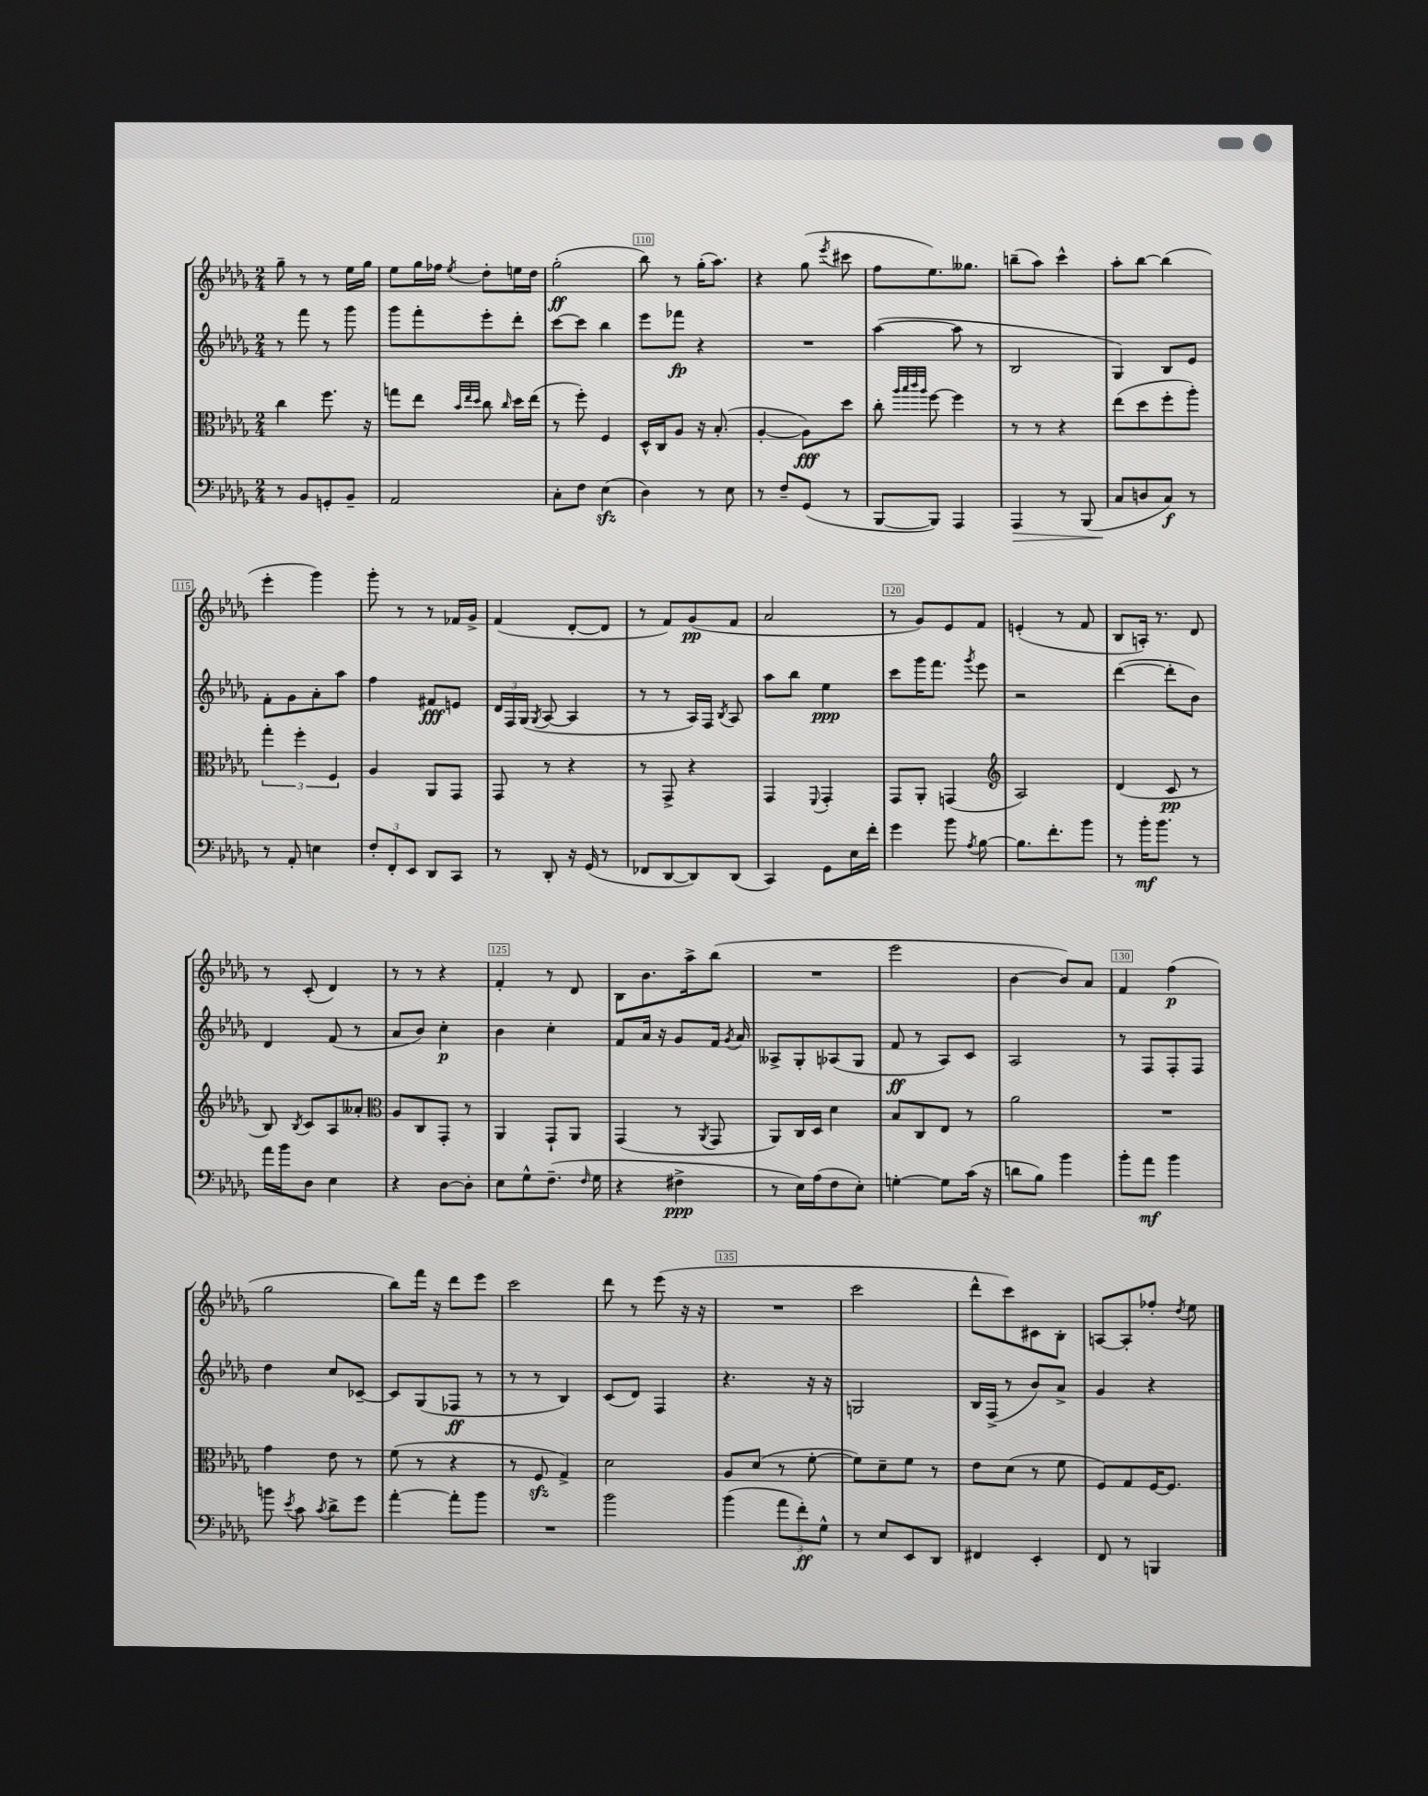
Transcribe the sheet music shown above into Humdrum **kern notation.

**kern	**kern	**kern	**kern
*staff4	*staff3	*staff2	*staff1
*clefF4	*clefC3	*clefG2	*clefG2
*k[b-e-a-d-g-]	*k[b-e-a-d-g-]	*k[b-e-a-d-g-]	*k[b-e-a-d-g-]
*M2/4	*M2/4	*M2/4	*M2/4
8r	4cc	8r	8gg-~
8BB-	.	8fff	8r
8GG'	8.ff	8r	8r
8BB-~	.	8ggg-	16ee-
.	16r	.	16gg-
=	=	=	=
2AA-	8gg	8ggg-	8ee-
.	8ee-	8fff'	16gg-
.	.	.	16ff-
.	32qqb-	.	.
.	32qqee-	.	.
.	32qqdd-	.	8qee-
.	8cc	8eee-'	8dd-'
.	16qqcc	.	.
.	16dd-	8ddd-'	16ee
.	(16ee-	.	16dd-
=	=	=	=
8C'	8r	[8ccc	(2gg-'
8F	8ff')	8ccc]	.
(4E-	4F	4bb-	.
=	=	=	=
4D-)	16D-^^	8eee-	8bb-)
.	16C	.	.
.	8A-	8fff-	8r
8r	16r	4r	(16gg-'
.	(8.B-'	.	8.aa-)
8E-	.	.	.
=	=	=	=
8r	[4A-'	2r	4r
8F~	.	.	.
(8GG-	8A-])	.	(8gg-
.	.	.	8qeee-
8r	8dd-	.	8ccc#
=	=	=	=
[8BBB-	8cc'	([4aa-	8ff
.	32qqaa-	.	.
.	32qqbb-	.	.
.	32qqccc	.	.
.	32qqaa-	.	.
8BBB-])	[8ff	.	8.ee-)
4AAA-	4ff]	8aa-]	.
.	.	.	8.gg--
.	.	8r	.
=	=	=	=
4AAA-	8r	2B-	(8bb~
.	8r	.	8aa-)
8r	4r	.	4ccc^^
(8BBB-	.	.	.
=	=	=	=
8C	(8ee-	4G-)	8aa-'
8D	8dd-	.	[8bb-
8C)	8ff'	8B-	(4bb-]
8r	8aa-')	8e-	.
=	=	=	=
8r	6gg-'	8f'	4eee-'
8AA-'	.	8g-	.
.	6ff'	.	.
4E	.	8a-'	4ggg-)
.	6F	.	.
.	.	8aa-	.
=	=	=	=
12F'	4A-	4ff	8ggg-'
12FF'	.	.	.
.	.	.	8r
12EE-	.	.	.
8DD-	8AA-	8f#	8r
8CC	8GG-	8e	16f-
.	.	.	16g-^
=	=	=	=
8r	8GG-	24d-	(4f
.	.	24F	.
.	.	(24G-	.
.	.	8qG-	.
8DD-'	8r	[8A-	.
16r	4r	4A-]	[8d-'
(16GG-	.	.	.
8r	.	.	8d-]
=	=	=	=
8FF-	8r	8r	8r
[8DD-	8GG-^	8r	8f)
8DD-])	4r	16A-)	(8g-
.	.	16F	.
.	.	8qB-	.
(8DD-	.	8A-	8f
=	=	=	=
4CC)	4GG-	8aa-	2a-
.	.	8bb-	.
.	8qqFF	.	.
8GG-	4GG-'	4ee-	.
16E-	.	.	.
16f'	.	.	.
=	=	=	=
4g-	8GG-	8ccc	8r
.	8AA-'	16ggg-	8g-)
.	.	8.fff	.
8b-	(4GG	.	8e-
8qA-	.	8qggg-	.
[8B-	.	8eee-	8f
=	=	=	=
*	*clefG2	*	*
8.B-]	2A-)	2r	(4e'
8.f'	.	.	.
.	.	.	8r
8b-	.	.	8f
=	=	=	=
8r	(4d-	([4ddd-	8B-
16b-'	.	.	16A')
8.b-	.	.	8.r
.	8c	8ddd-']	.
8r	8r	8b-)	8d-
=	=	=	=
16a-	8B-)	4d-	8r
16b-	.	.	.
.	8qB-	.	.
8D-	8c	.	(8c'
4E-	8A-	(8f	4d-)
.	8a--'	8r	.
=	=	=	=
*	*clefC3	*	*
4r	8A-	8a-	8r
.	8C	8b-)	8r
[8D-	8GG-'	4cc'	4r
8D-']	8r	.	.
=	=	=	=
8E-	4AA-	4b-	4f'
8G-^^	.	.	.
(8.F~	8GG-`	4cc'	8r
.	8AA-	.	8d-
16qqF	.	.	.
16G-	.	.	.
=	=	=	=
4r	(4GG-	8f	8B-
.	.	16a-	8.b-
.	.	16r	.
4F#^	8r	8g-	.
.	.	.	16aa-^
.	8qAA-	.	.
.	8GG-	16f	(8bb-
.	.	8qg-	.
.	.	16a-	.
=	=	=	=
8r	8AA-)	8A--^	2r
16E-)	16C	8G-'	.
(16A-	16D-	.	.
8F	4d-	(8A-	.
8E-')	.	8G-	.
=	=	=	=
[4G'	8B-	8f	2eee-
.	8C	8r	.
8G]	8E-	8A-)	.
(16c	8r	8c	.
16r	.	.	.
=	=	=	=
8d	2a-	2A-	[4b-
8B-)	.	.	.
4b-	.	.	8b-])
.	.	.	8a-
=	=	=	=
8b-'	2r	8r	4f
8a-	.	8F	.
4b-	.	8F'	(4ff
.	.	8F	.
=	=	=	=
8b	4g-	4dd-	2gg-
8qe-	.	.	.
8c	.	.	.
8qc	.	.	.
8d-^	8e-	8cc	.
8g-	8r	[8c-~	.
=	=	=	=
[4a-'	(8f	8c-]	8bb-)
.	8r	(8G-	16fff
.	.	.	16r
8a-']	4r	8F-	8ddd-
8b-	.	8r	8eee-
=	=	=	=
2r	8r	8r	2ccc
.	8F	8r	.
.	4G-^)	4B-)	.
=	=	=	=
2b-	2d-	(8c	8ddd-
.	.	8d-)	8r
.	.	4F	(8eee-
.	.	.	16r
.	.	.	16r
=	=	=	=
(4b-	8A-	4.r	2r
.	(8d-	.	.
12a-	8r	.	.
12f')	.	.	.
.	[8f'	16r	.
12G-^^	.	.	.
.	.	16r	.
=	=	=	=
8r	8f])	2G	2ccc
8E-	8d-~	.	.
8EE-	8f	.	.
8DD-	8r	.	.
=	=	=	=
4FF#	8e-	16B-	8ddd-^^
.	.	(16F^	.
.	(8d-	8r	8ccc)
4EE-'	8r	8b-)	8c#
.	8f	8a-^	8B-'
=	=	=	=
8FF	8F)	4g-	[8A
8r	8G-	.	8A']
4BBB	[16F	4r	8ff-'
.	8.F]	.	.
.	.	.	8qdd-
.	.	.	8ee-
==	==	==	==
*-	*-	*-	*-
